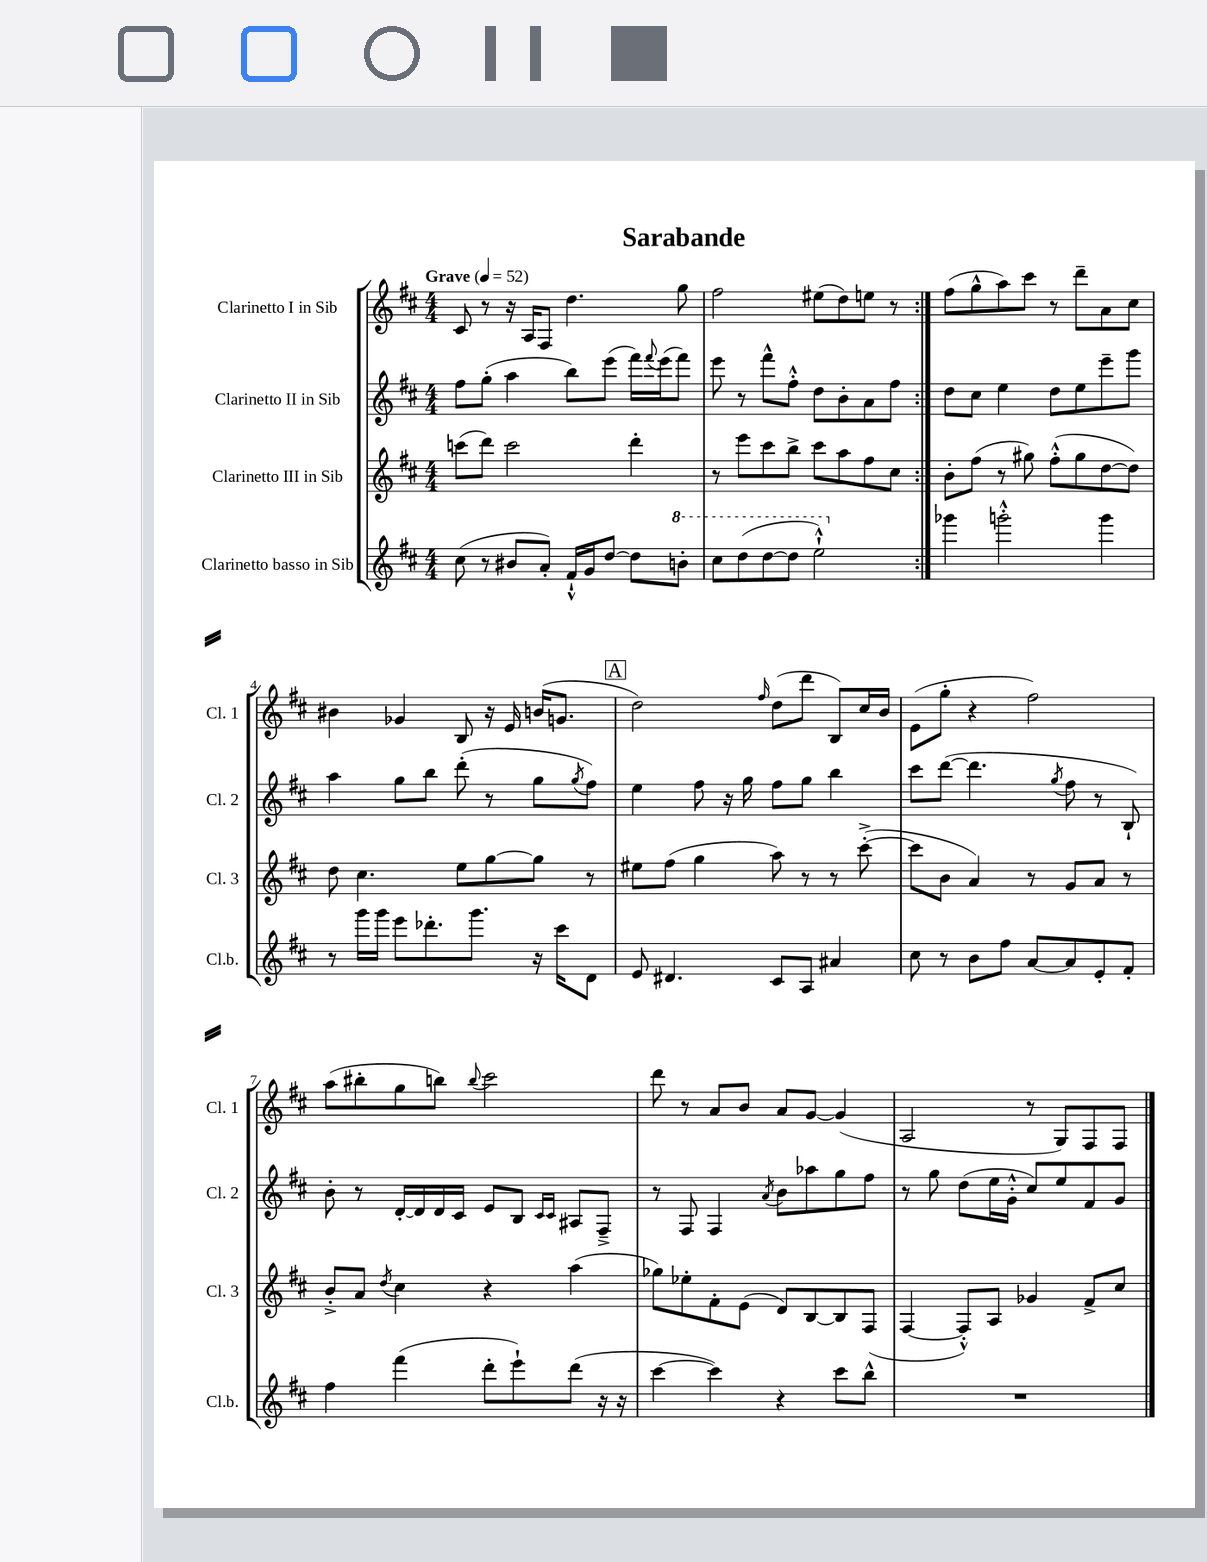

**kern	**kern	**kern	**kern
*staff4	*staff3	*staff2	*staff1
*clefG2	*clefG2	*clefG2	*clefG2
*k[f#c#]	*k[f#c#]	*k[f#c#]	*k[f#c#]
*M4/4	*M4/4	*M4/4	*M4/4
*MM52	*MM52	*MM52	*MM52
(8cc#	(8ccc	8ff#	8c#
8r	8ddd)	(8gg'	8r
8b#	2ccc	4aa	16r
.	.	.	16A
8a')	.	.	8F#
16f#`^^	.	8bb)	4.dd
16g	.	.	.
[8dd	.	(8eee	.
8dd]	4ddd'	16fff#)	.
.	.	8qqfff#	.
.	.	(16eee	.
8bb'	.	8fff#)	8gg
=	=	=	=
8ccc#	8r	8eee	2ff#
(8ddd	8eee	8r	.
[8ddd	8ccc#	8fff#^^	.
8ddd]	8bb^	8ff#'^^	.
2eee`^^)	8ccc#	8dd	(8ee#
.	8aa	8b'	8dd)
.	8ff#	8a	8ee
.	8cc#	8ff#	8r
=:|!	=:|!	=:|!	=:|!
4ggg-	8b'	8dd	(8ff#
.	(8ff#	8cc#	8gg^^
2ggg'^^	8r	4ee	8aa)
.	8gg#)	.	8ccc#
.	(8ff#'^^	8dd	8r
.	8gg#	8ee	8ddd~
4ggg	[8dd	8eee~	8a
.	8dd])	8ggg	8cc#
=	=	=	=
8r	8dd	4aa	4b#
16ggg	4.cc#	.	.
16ggg	.	.	.
8eee	.	8gg	4g-
8.ddd-'	.	8bb	.
.	8ee	(8ddd'	8B
8.ggg	.	.	.
.	[8gg	8r	16r
.	.	.	16e
16r	8gg]	8gg	(16b
16ccc#	.	.	8.g
.	.	8qgg	.
8d	8r	8ff#)	.
=	=	=	=
8e	8ee#	4ee	2dd)
4.d#	(8ff#	.	.
.	4gg	8ff#	.
.	.	16r	.
.	.	16gg	.
.	.	.	16qqff#
8c#	8aa)	8ff#	(8dd
8A	8r	8gg	8ddd
4a#	8r	4bb	8B)
.	([8ccc#'^	.	16cc#
.	.	.	16b
=	=	=	=
8cc#	8ccc#]	8ccc#	(8e
8r	8b	([8ddd	8gg'
8b	4a)	4.ddd]	4r
8ff#	.	.	.
[8a	8r	.	2ff#)
.	.	8qgg	.
8a]	8g	8ff#	.
8e'	8a	8r	.
8f#'	8r	8B`)	.
=	=	=	=
4ff#	8b'^	8b'	(8aa
.	8a	8r	8bb#'
.	8qdd	.	.
(4fff#	4cc#	[16d'	8gg
.	.	16d]	.
.	.	16d	8bb)
.	.	16c#	.
.	.	.	8qqbb
8ddd'	4r	8e	2ccc#
8eee`)	.	8B	.
.	.	16qqc#	.
.	.	16qqc#	.
(8ddd	(4aa	8A#	.
16r	.	8F#~^	.
16r	.	.	.
=	=	=	=
[4ccc#	8gg-)	8r	8ddd
.	8ee-'	8F#	8r
4ccc#])	8f#'	4F#	8a
.	(8e	.	8b
.	.	8qa	.
4r	8d)	8b	8a
.	[8B	8aa-	[8g
8ccc#	8B]	8gg	(4g]
8bb^^	(8F#	8ff#	.
=	=	=	=
1r	[4F#	8r	2A
.	.	8gg	.
.	8F#'^^])	(8dd	.
.	8A	16ee	.
.	.	16g'^^	.
.	4g-	8cc#)	8r
.	.	8ee	8G)
.	8f#^	8f#	8F#
.	8cc#	8g	8F#
==	==	==	==
*-	*-	*-	*-
